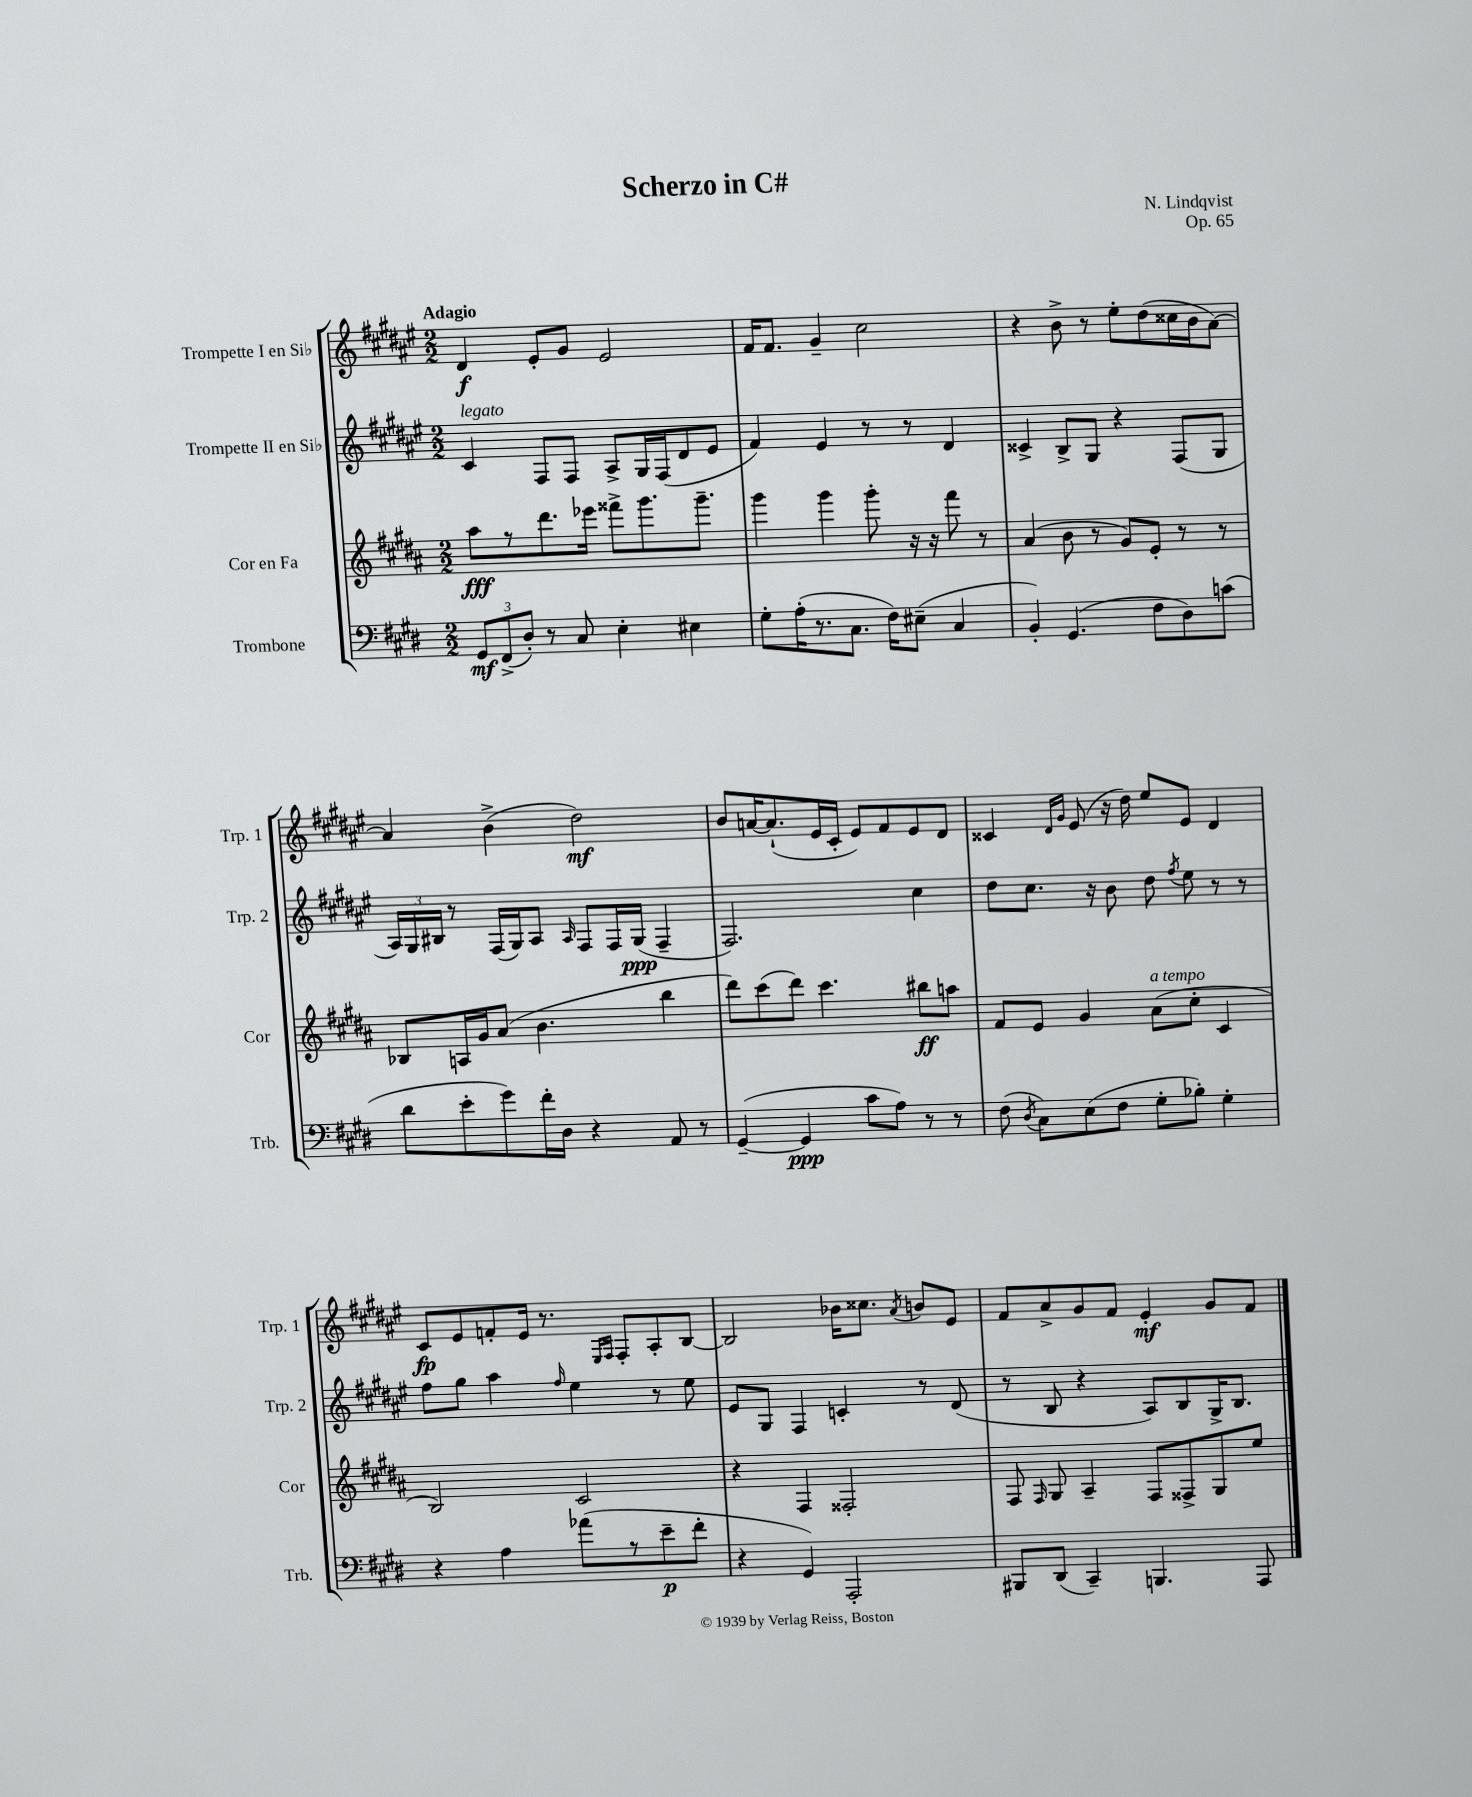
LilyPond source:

\header { title = "Scherzo in C#" composer = "N. Lindqvist" opus = "Op. 65" }
<<
\new StaffGroup <<
\new Staff = "s0" \with { instrumentName = "Trompette I en Sib" shortInstrumentName = "Trp. 1" } {
    \clef treble \key fis \major \numericTimeSignature \time 2/2 \tempo "Adagio"
    \autoBeamOff dis'4\f eis'8[-. gis'8] eis'2 |
    fis'16[ fis'8.] gis'4-- cis''2 |
    r4 b'8-> r8 eis''8[-. dis''8( cisis''16 b'16 ais'8]~) |
    ais'4 b'4->( dis''2\mf) |
    b'8[ a'16~ a'8.-!( eis'16 cis'16]-. eis'8[) fis'8 eis'8 dis'8] |
    cisis'4 \grace { dis'16[ gis'16] } eis'8( r16 dis''16) eis''8[ eis'8] dis'4 |
    cis'8[\fp eis'8 f'8-. eis'16] r8. \grace { eis16[ fis16] } fis8[-. ais8-. b8]~ |
    b2 bes'16[ cisis''8.] \acciaccatura { ais'8 } b'8[ eis'8] |
    fis'8[ ais'8-> gis'8 fis'8] eis'4-.\mf gis'8[ fis'8] \bar "|." |
}
\new Staff = "s1" \with { instrumentName = "Trompette II en Sib" shortInstrumentName = "Trp. 2" } {
    \clef treble \key fis \major \numericTimeSignature \time 2/2
    \autoBeamOff cis'4^\markup { \italic "legato" } fis8[ fis8] ais8[-> gis16 fis16( dis'8 eis'8] |
    fis'4) eis'4 r8 r8 dis'4 |
    cisis'4-> b8[-> gis8] r4 fis8[( gis8] |
    \tuplet 3/2 { ais16[) gis16 bis16] } r8 fis16[( gis16) ais8] \grace { ais16 } fis8[ fis16 gis16]\ppp( fis4-- |
    fis2.) cis''4 |
    dis''8[ cis''8.] r16 b'8 dis''8 \acciaccatura { fis''8 } eis''8 r8 r8 |
    fis''8[ gis''8] ais''4 \grace { fis''16 } eis''4 r8 eis''8 |
    eis'8[ gis8] fis4 c'4-. r8 dis'8( |
    r8 b8 r4 ais8[) b8 gis16-> b8.] \bar "|." |
}
\new Staff = "s2" \with { instrumentName = "Cor en Fa" shortInstrumentName = "Cor" } {
    \clef treble \key b \major \numericTimeSignature \time 2/2
    \autoBeamOff ais''8[\fff r8 dis'''8. ees'''16] fisis'''8[-> gis'''8. gis'''8.]-- |
    gis'''4 gis'''4 gis'''8-. r16 r16 fis'''8 r8 |
    ais'4( b'8 r8 gis'8[) e'8]-. r8 r8 |
    bes8[ a16 gis'16 ais'8]( b'4. b''4 |
    dis'''8[) cis'''8( dis'''8]) cis'''4. bis''8[\ff a''8] |
    fis'8[ e'8] gis'4 ais'8[^\markup { \italic "a tempo" }( cis''8]-. cis'4 |
    b2) cis'2 |
    r4 fis4 fisis2-. |
    fis8 \grace { fis16 } gis8 ais4-- fis8[ fisis8-> gis8 e''8] \bar "|." |
}
\new Staff = "s3" \with { instrumentName = "Trombone" shortInstrumentName = "Trb." } {
    \clef bass \key e \major \numericTimeSignature \time 2/2
    \autoBeamOff \tuplet 3/2 { gis,8[\mf fis,8->( dis8]-.) } r8 cis8 e4-. eis4 |
    gis8[-. a16-.( r8. cis8.] fis16[) eis8]--( cis4 |
    b,4-.) gis,4.( fis8[ dis8) c'8]( |
    dis'8[ e'8-. gis'8) fis'16-. dis16] r4 a,8 r8 |
    gis,4~--( gis,4\ppp cis'8[ a8]) r8 r8 |
    fis8( \acciaccatura { dis8 } cis8[) e8( fis8] gis8[-. bes8]-.) gis4-. |
    r4 a4 aes'8[( r8 e'8--\p fis'8]-. |
    r4 gis,4) a,,2-. |
    bis,,8[ dis,8]( cis,4--) b,,4. a,,8 \bar "|." |
}
>>
>>
\layout { \context { \Score \remove "Bar_number_engraver" } }
